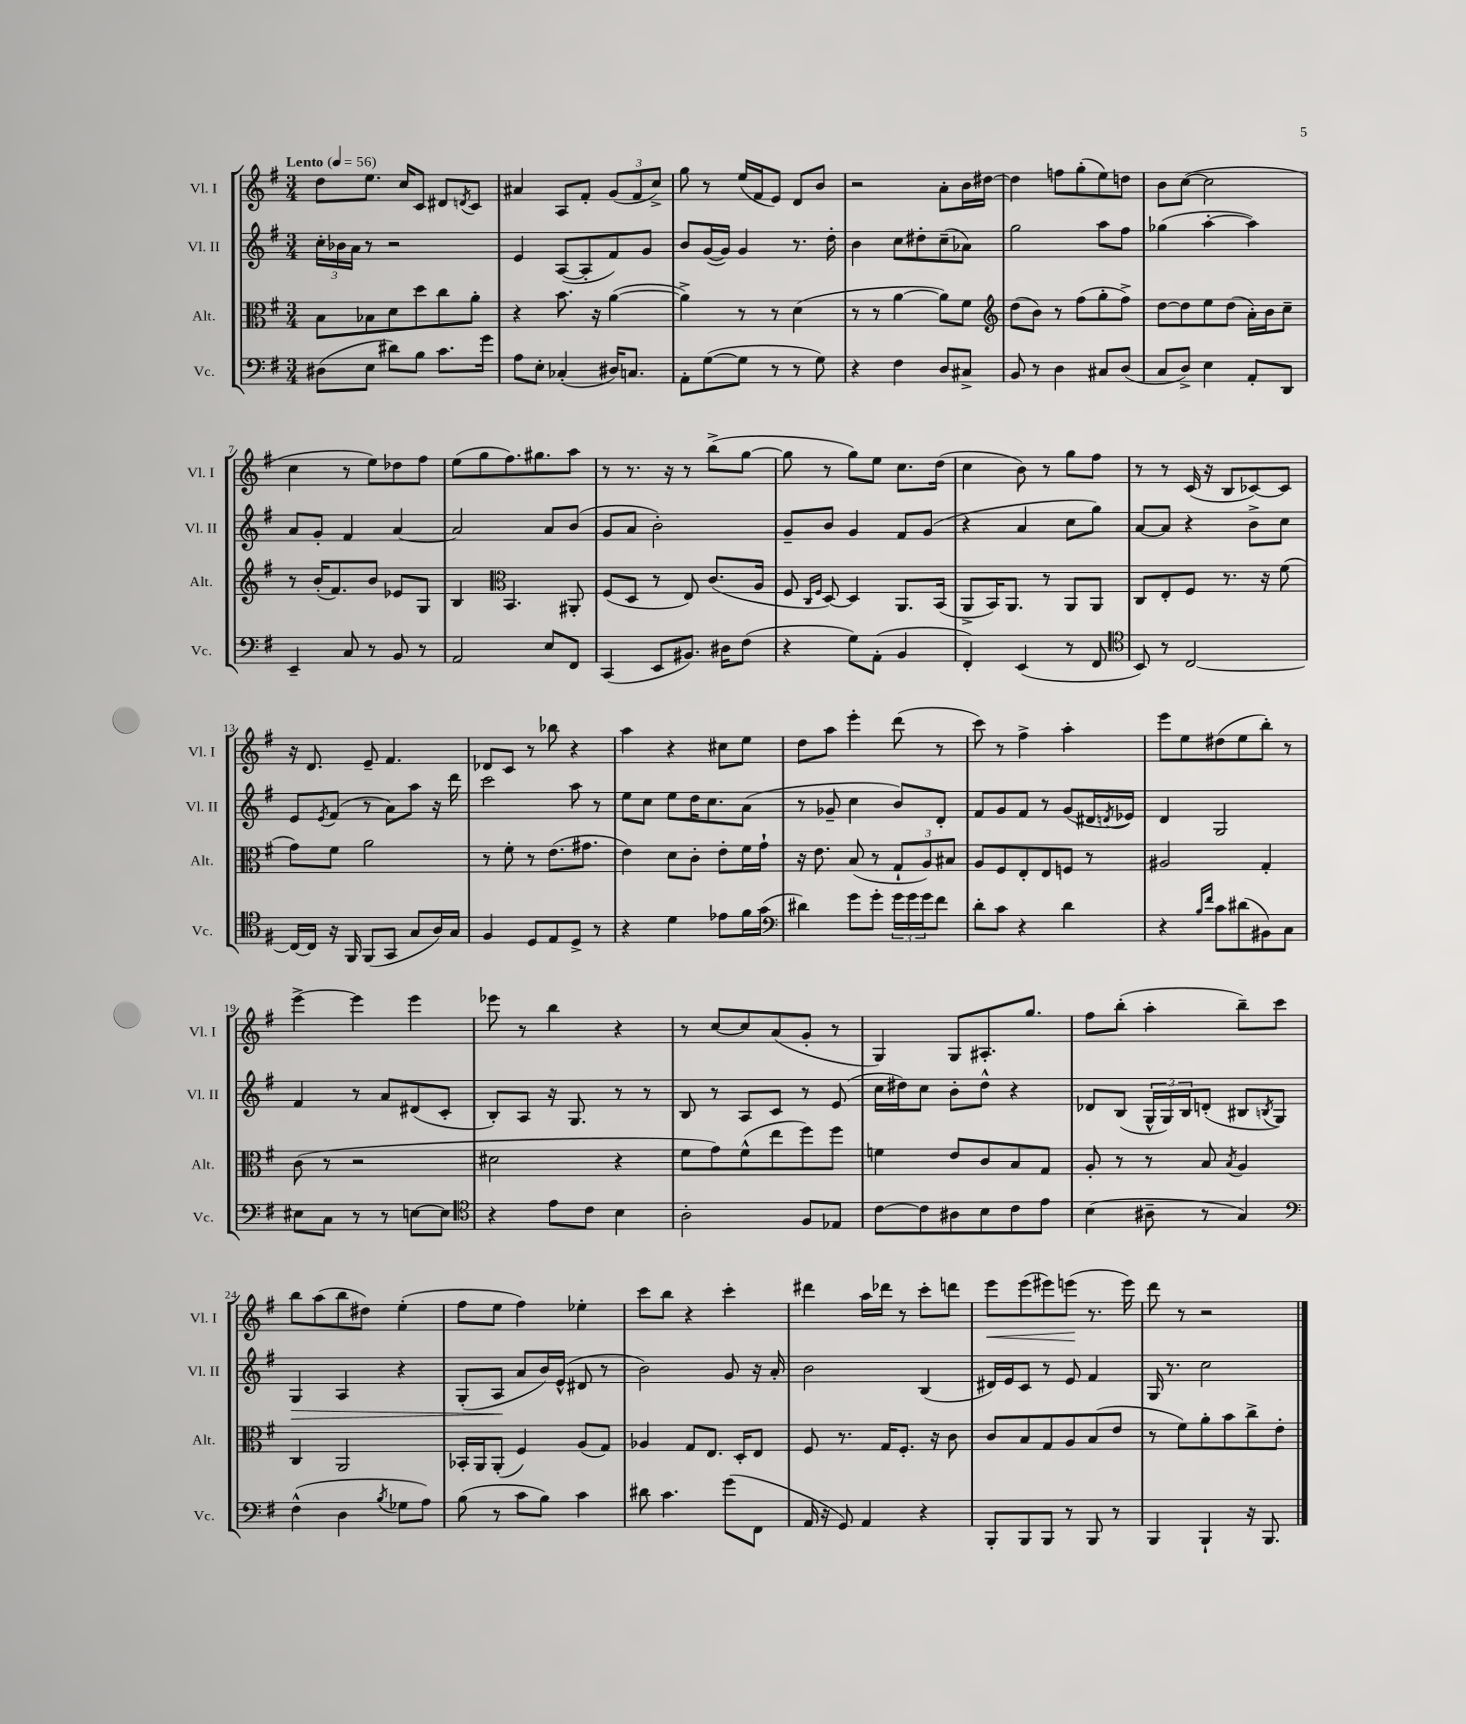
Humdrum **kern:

**kern	**kern	**kern	**kern
*staff4	*staff3	*staff2	*staff1
*clefF4	*clefC3	*clefG2	*clefG2
*k[f#]	*k[f#]	*k[f#]	*k[f#]
*M3/4	*M3/4	*M3/4	*M3/4
*MM56	*MM56	*MM56	*MM56
(8D#\L	8B\L	24cc'\LL	8dd\L
.	.	24b-\	.
.	.	24a\JJ	.
8E\J	8B-\	8r	8.ee\J
8d#\L)	8d\	2r	.
.	.	.	16cc/LK
8B\J	8dd\	.	8c/J
8.c\L	8cc\	.	8d#/L
.	.	.	8qd/
.	8a'\J	.	8c/J
16g\Jk	.	.	.
=	=	=	=
8A\L	4r	4e/	4a#/
8E'\J	.	.	.
(4C-'/	8.b\	([8A/L	8A/L
.	.	8A'/]	8f#'/J
.	16r	.	.
16D#/LK)	([4a\	8f#/)	(12g/L
8.C/J	.	.	.
.	.	.	12f#/
.	.	8g/J	.
.	.	.	12cc^/J)
=	=	=	=
8AA'\L	4a^\])	8b/L	8gg\
([8G\	.	([16g/L	8r
.	.	16g/]JJ)	.
8G\]J	8r	4g/	(16ee/LL
.	.	.	16f#/J
8r	8r	.	8e/J)
8r	(4d\	8.r	8d/L
8G\)	.	.	8b/J
.	.	16dd'\	.
=	=	=	=
4r	8r	4b\	2r
.	8r	.	.
4F#\	[4a\	8cc\L	.
.	.	8dd#'\	.
8D/L	8a\]L)	(8cc~\	8a'\L
8C#^/J	8f#\J	8a-\J)	16b\L
.	.	.	[16dd#\JJ
=	=	=	=
*	*clefG2	*	*
8BB/	(8dd\L	2gg\	4dd#\]
8r	8b\J)	.	.
4D\	8r	.	8ff\L
.	(8ff#\L	.	(8gg'\
8C#/L	8gg'\	8aa\L	8ee\)
(8D/J	8ff#^\J)	8ff#\J	8dd\J
=	=	=	=
8C/L	[8dd\L	(4gg-\	8b\L
8D^/J)	8dd\]	.	([8cc\J
4E\	8ee\	[4aa'\	2cc\]
.	(8dd\J	.	.
8AA'/L	16a'\LL)	4aa\])	.
.	16b\J	.	.
8DD/J	8cc~\J	.	.
=	=	=	=
4EE~/	8r	8a/L	4cc\
.	(16b'/LK	8g'/J	.
.	8.f#/)	.	.
8C/	.	4f#/	8r
8r	8b/J	.	8ee\L)
8BB/	8e-/L	[4a/	8dd-\
8r	8G/J	.	8ff#\J
=	=	=	=
2AA/	4B/	2a/]	(8ee\L
.	.	.	8gg\
*	*clefC3	*	*
.	4.BB/	.	8.ff#\)
.	.	.	8.gg#\
8E/L	.	8a/L	.
8FF#/J	8AA#'/	(8b/J	8aa\J
=	=	=	=
(4CC/	(8F#/L	8g/L	8r
.	8D/J	8a/J	8.r
8EE/L	8r	2b'\)	.
.	.	.	16r
8.BB#/J)	8E/)	.	8r
.	(8.c/L	.	(8bb^\L
16D#\LK	.	.	.
(8F#\J	.	.	[8gg\J
.	16A/Jk	.	.
=	=	=	=
4r	8F#/	8g~/L	8gg\]
.	16qqC/LL	.	.
.	16qqF#/JJ	.	.
.	[8D/)	8b/J	8r
8G\L)	4D/]	4g/	8gg\L)
(8AA'\J	.	.	8ee\J
4BB/	8.AA/L	8f#/L	8.cc\L
.	.	(8g/J	.
.	(16BB/Jk	.	(16dd\Jk
=	=	=	=
4FF#'/)	8AA^/L	4r	4cc\
.	16BB/K)	.	.
.	8.AA/J	.	.
(4EE/	.	4a/	8b\)
.	8r	.	8r
8r	8AA/L	8cc\L	8gg\L
8FF#/	8AA/J	8gg\J)	8ff#\J
=	=	=	=
*clefC4	*	*	*
8BB/)	8C/L	[8a/L	8r
8r	8E'/	8a/]J	8r
[2C/	8F#/J	4r	(16c/
.	.	.	16r
.	8.r	.	8B/L
.	.	8b^\L	[8c-/)
.	16r	.	.
.	(8f#\	8cc\J	8c-/]J
=	=	=	=
16C/_LL	8g\L)	8e/L	16r
16C/]JJ	.	.	8.d/
.	.	8qe/	.
16r	8f#\J	(8f#/J	.
16FF#/	.	.	.
(8FF#/L	2a\	8r	8e~/
8GG/J	.	8a\L)	4.f#/
8G/L	.	8aa\J	.
16A/L)	.	16r	.
16G/JJ	.	16ddd\	.
=	=	=	=
4F#/	8r	2ccc\	8d-/L
.	8f#'\	.	8c/J
8D/L	8r	.	8r
8E/	(8.e\L	.	8bb-\
8D^/J	.	8aa\	4r
.	8.g#\J	.	.
8r	.	8r	.
=	=	=	=
4r	4e\)	8ee\L	4aa\
.	.	8cc\J	.
4d\	8d\L	8ee\L	4r
.	8c'\J	16dd\K	.
.	.	8.cc\	.
8e-\L	8e'\L	.	8cc#\L
16f#\L	16f#\L	(8a\J	8ee\J
(16g\JJ	16g`\JJ	.	.
=	=	=	=
*clefF4	*	*	*
4d#\)	16r	8r	8dd\L
.	8.e\	.	.
.	.	8g-~/	8aa\J
8g\L	(8B/	4cc\	4eee'\
8g'\J	8r	.	.
24g\LL	12G`/L	8b/L)	(8ddd\
24g\	.	.	.
24g\J	12A/)	.	.
8f#\J	.	8d'/J	8r
.	12B#/J	.	.
=	=	=	=
8d'\L	8A/L	8f#/L	8ccc\)
8c\J	8F#/	8g/	8r
4r	8E'/	8f#/J	4ff#^\
.	8E/	8r	.
4d\	8F/J	(8g/L	4aa'\
.	8r	16d#/L	.
.	.	8qd/	.
.	.	16e-/JJ)	.
=	=	=	=
4r	2A#/	4d/	8eee\L
.	.	.	8ee\
16qqB/LL	.	.	.
16qqf#/JJ	.	.	.
8c\L	.	2G/	(8dd#\
(8d#\	.	.	8ee\
8BB#\)	4G'/	.	8bb'\J)
8C\J	.	.	8r
=	=	=	=
8E#\L	(8c\	4f#/	[4eee^\
8C\J	8r	.	.
8r	2r	8r	4eee\]
8r	.	8a/L	.
[8E\L	.	(8d#/	4eee\
8E\]J	.	8c'/J	.
=	=	=	=
*clefC4	*	*	*
4r	2d#\	8B'/L)	8eee-\
.	.	8A/J	8r
8e\L	.	16r	4bb\
.	.	8.G/	.
8c\J	.	.	.
4B\	4r	8r	4r
.	.	8r	.
=	=	=	=
2A'\	8f#\L	8B/	8r
.	8g\)	8r	[8cc/L
.	(8f#^^\	8A/L	8cc/]
.	8ee\	8c/J	(8a/
8F#/L	8ff#\)	8r	8g'/J
8E-/J	8ff#\J	(8e/	8r
=	=	=	=
[8c\L	4f\	16cc\LL	4G/)
.	.	16dd#\J)	.
8c\]	.	8cc\J	.
8A#\	8e/L	8b'\L	8G/L
8B\	8c/	8dd#^^\J	8.A#'/
8c\	8B/	4r	.
.	.	.	8.gg/J
8e\J	8G/J	.	.
=	=	=	=
(4B\	8A'/	8d-/L	8ff#\L
.	8r	(8B/J	(8bb'\J
8A#~\	8r	24G^^/LL	4aa'\
.	.	24G/)	.
.	.	24B/J	.
8r	8B/	(8d'/J	.
.	8qB/	.	.
4G/)	4A/	8B#/L	8bb~\L)
.	.	8qB/	.
.	.	8G/J)	8ccc\J
=	=	=	=
*clefF4	*	*	*
(4F#^^\	4C/	4G/	8bb\L
.	.	.	(8aa\
4D\	2AA/	4A/	8bb\
.	.	.	8dd#\J)
8qB/	.	.	.
8G-\L	.	4r	(4ee'\
8A\J)	.	.	.
=	=	=	=
(8B\	16BB-'/LL	(8G'/L	8ff#\L
.	16AA/J	.	.
8r	(8AA'/J	8A/J	8ee\J
8c\L	4F#/)	8a/L	4ff#\)
8B\J)	.	16b/L)	.
.	.	(16e^^/JJ	.
4c\	(8A/L	8d#/	4ee-'\
.	8G/J)	8r	.
=	=	=	=
8d#\	4A-/	2b\)	8ccc\L
4.c\	.	.	8bb\J
.	8G/L	.	4r
.	8.E/J	.	.
(8g\L	.	8g/	4ccc'\
.	16D'/LK	.	.
8FF#\J	8E/J	16r	.
.	.	16a'/	.
=	=	=	=
16AA/	8F#/	2b\	4ddd#\
16r	.	.	.
8GG/)	8.r	.	.
4AA/	.	.	16aa\LL
.	16G/LK	.	16ddd-\JJ
.	8.F#'/J	.	8r
4r	.	(4B/	8ccc'\L
.	16r	.	.
.	8c\	.	8ddd\J
=	=	=	=
8BBB'/L	8c/L	16d#/LL)	8eee\L
.	.	16e/J	.
8BBB/	8B/	8c/J	(8eee\
8BBB/J	8G/	8r	8eee#\)
8r	8A/	8e/	(8eee\J
8BBB/	(8B/	4f#/	8.r
8r	8e/J	.	.
.	.	.	16eee\)
=	=	=	=
4BBB/	8r	16G/	8ddd\
.	.	8.r	.
.	8f#\L)	.	8r
4BBB`/	8a'\	2cc\	2r
.	8b\	.	.
16r	8cc^\	.	.
8.BBB/	.	.	.
.	8e'\J	.	.
==	==	==	==
*-	*-	*-	*-
